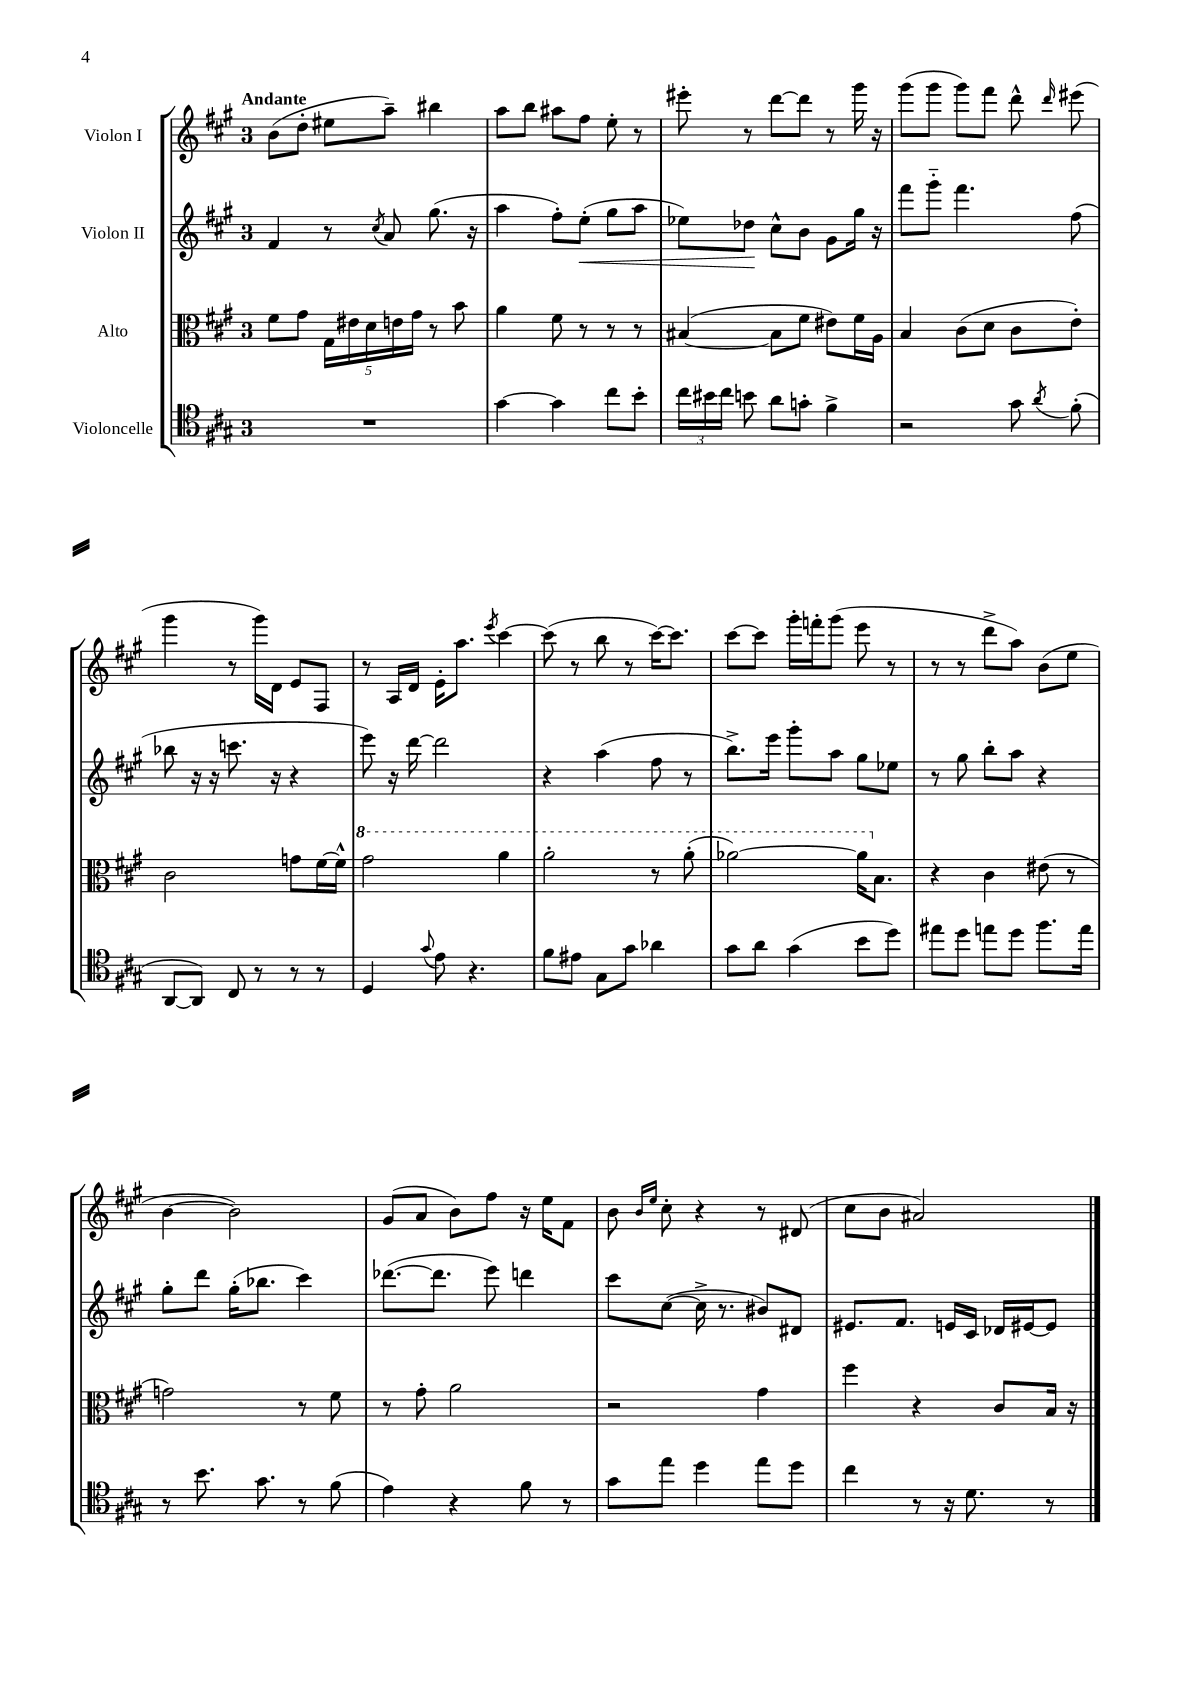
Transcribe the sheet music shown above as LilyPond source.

<<
\new StaffGroup <<
\new Staff = "s0" \with { instrumentName = "Violon I" } {
    \clef treble \key a \major \once \override Staff.TimeSignature.style = #'single-digit \time 3/4 \tempo "Andante"
    \autoBeamOff b'8[( d''8]-. eis''8[ a''8]--) bis''4 |
    a''8[ b''8] ais''8[ fis''8] e''8-. r8 |
    eis'''8-. r8 d'''8[~ d'''8] r8 gis'''16 r16 |
    gis'''8[( gis'''8] gis'''8[) fis'''8] d'''8-^ \grace { d'''16 } eis'''8( |
    gis'''4 r8 gis'''16[) d'16] e'8[ fis8] |
    r8 a16[ d'16] e'16[-. a''8.] \acciaccatura { e'''8 } cis'''4~ |
    cis'''8( r8 b''8 r8 cis'''16[~) cis'''8.] |
    cis'''8[~ cis'''8] gis'''16[-. f'''16-. gis'''8]( e'''8 r8 |
    r8 r8 d'''8[-> a''8]) b'8[( e''8] |
    b'4~ b'2) |
    gis'8[( a'8] b'8[) fis''8] r16 e''16[ fis'8] |
    b'8 \grace { b'16[ e''16] } cis''8-. r4 r8 dis'8( |
    cis''8[ b'8] ais'2) \bar "|." |
}
\new Staff = "s1" \with { instrumentName = "Violon II" } {
    \clef treble \key a \major \once \override Staff.TimeSignature.style = #'single-digit \time 3/4
    \autoBeamOff fis'4 r8 \acciaccatura { cis''8 } a'8 gis''8.( r16 |
    a''4 fis''8[-.) e''8]-.\<( gis''8[ a''8] |
    ees''8[) des''8]\! cis''8[-^ b'8] gis'8[ gis''16] r16 |
    fis'''8[ gis'''8]-_ fis'''4. fis''8( |
    bes''8 r16 r16 c'''8. r16 r4 |
    e'''8) r16 d'''16~ d'''2 |
    r4 a''4( fis''8 r8 |
    b''8.[->) e'''16] gis'''8[-. a''8] gis''8[ ees''8] |
    r8 gis''8 b''8[-. a''8] r4 |
    gis''8[-. d'''8] gis''16[-.( bes''8.] cis'''4) |
    des'''8.[~( des'''8.] e'''8) d'''4 |
    cis'''8[ cis''8]~( cis''16-> r8. bis'8[) dis'8] |
    eis'8.[ fis'8.] e'16[ cis'16] des'16[ eis'16~ eis'8] \bar "|." |
}
\new Staff = "s2" \with { instrumentName = "Alto" } {
    \clef alto \key a \major \once \override Staff.TimeSignature.style = #'single-digit \time 3/4
    \autoBeamOff fis'8[ gis'8] \tuplet 5/4 { gis16[ eis'16 d'16 e'16 gis'16] } r8 b'8 |
    a'4 fis'8 r8 r8 r8 |
    bis4~( bis8[ fis'8] eis'8[) fis'16 a16] |
    b4 cis'8[( d'8] cis'8[ e'8]-.) |
    cis'2 g'8[ fis'16~ fis'16]-^ |
    \ottava #1 gis''2 a''4 |
    a''2-. r8 a''8-.( |
    aes''2~) aes''16[ \ottava #0 b8.] |
    r4 cis'4 eis'8( r8 |
    g'2) r8 fis'8 |
    r8 gis'8-. a'2 |
    r2 gis'4 |
    fis''4 r4 cis'8[ b16] r16 \bar "|." |
}
\new Staff = "s3" \with { instrumentName = "Violoncelle" } {
    \clef tenor \key a \major \once \override Staff.TimeSignature.style = #'single-digit \time 3/4
    \autoBeamOff R2. |
    gis'4~ gis'4 cis''8[ b'8]-. |
    \tuplet 3/2 { cis''16[ bis'16 cis''16] } b'8 a'8[ g'8]-. fis'4-> |
    r2 gis'8 \acciaccatura { a'8 } fis'8-.( |
    a,8[~ a,8]) cis8 r8 r8 r8 |
    d4 \appoggiatura { gis'8 } e'8 r4. |
    fis'8[ eis'8] gis8[ gis'8] aes'4 |
    gis'8[ a'8] gis'4( b'8[ d''8]) |
    eis''8[ d''8] e''8[ d''8] fis''8.[ e''16] |
    r8 b'8. gis'8. r8 fis'8( |
    e'4) r4 fis'8 r8 |
    gis'8[ e''8] d''4 e''8[ d''8] |
    cis''4 r8 r16 d'8. r8 \bar "|." |
}
>>
>>
\layout { \context { \Score \remove "Bar_number_engraver" } }
